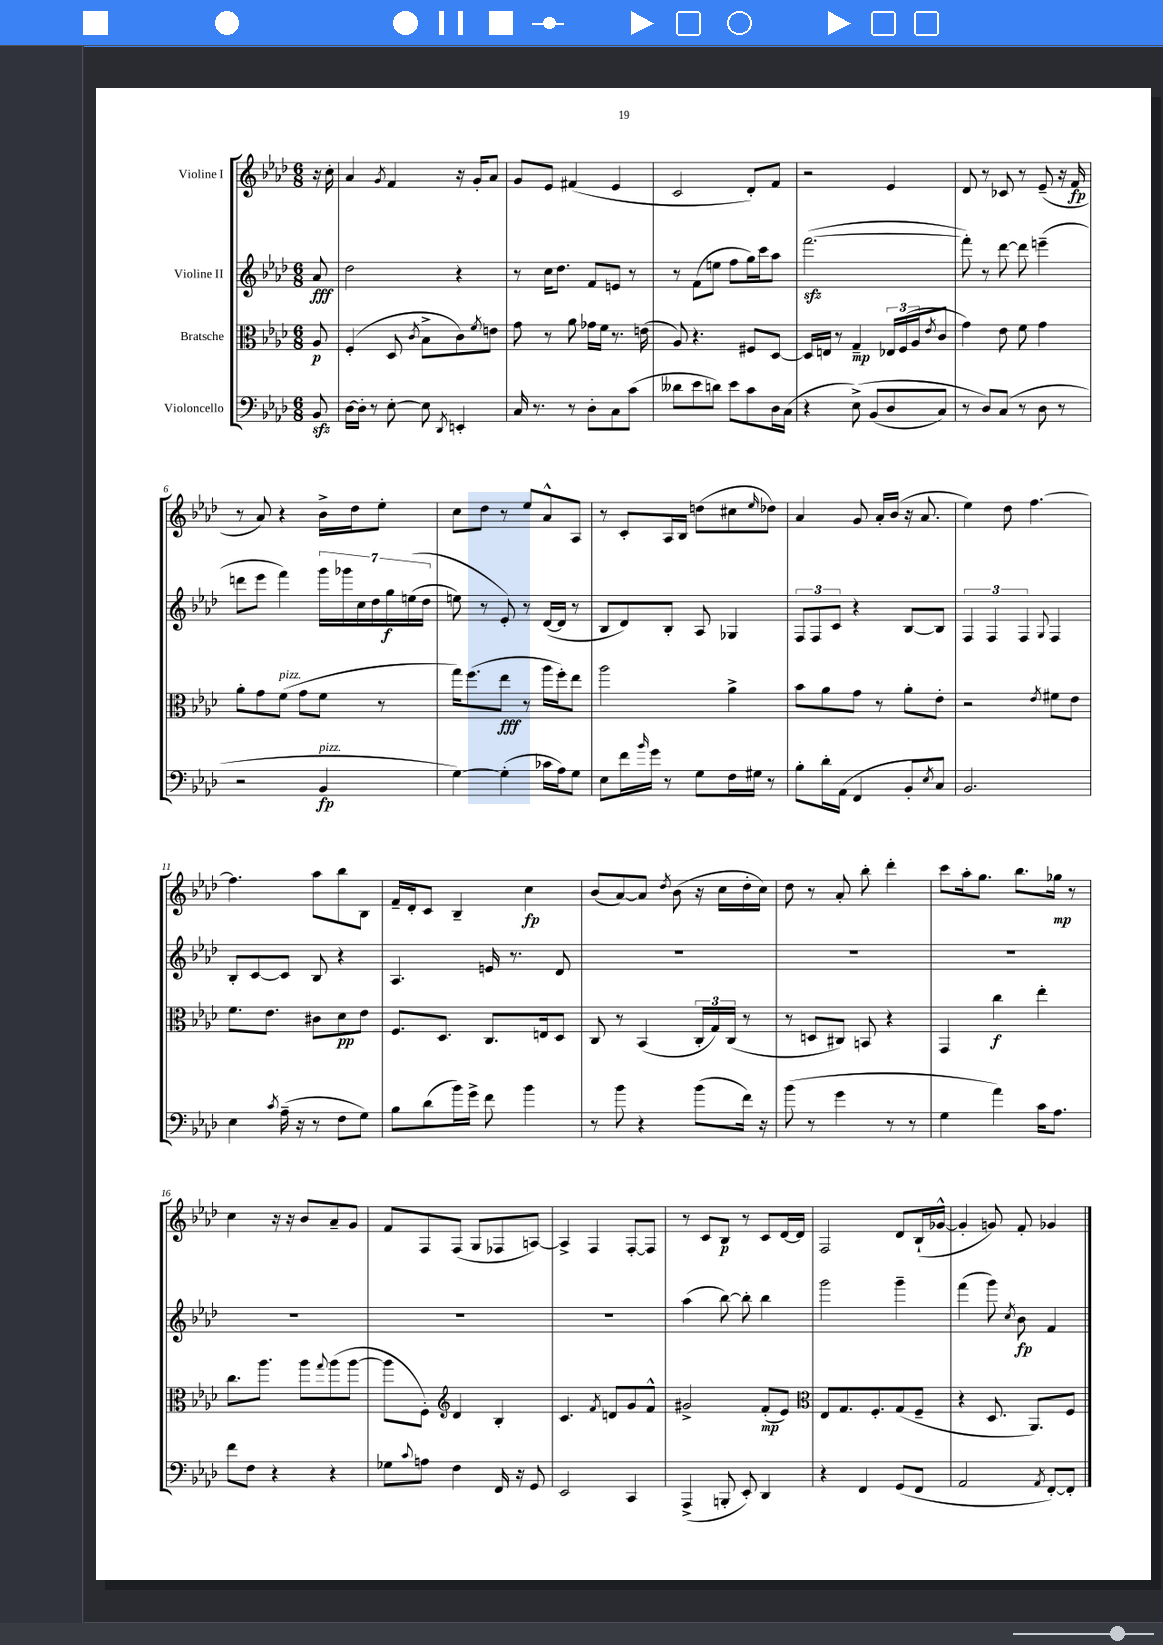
<<
\new StaffGroup <<
\new Staff = "s0" \with { instrumentName = "Violine I" } {
    \clef treble \key aes \major \numericTimeSignature \time 6/8 \partial 8
    r16 c''16-. |
    aes'4 \acciaccatura { g'8 } f'4 r16 g'16-. aes'8 |
    g'8 ees'8 fis'4( ees'4 |
    c'2 des'8-.) f'8 |
    r2 ees'4 |
    des'8 r8 ces'8 r8 ees'8--( r16 f'16\fp |
    r8 aes'8) r4 bes'16-> des''16 ees''8-. |
    c''8 des''8 r8 ees''8 aes'8-^ aes8 |
    r8 c'8-. aes16 bes16 d''8( cis''8 \grace { ees''16 } des''8) |
    aes'4 g'8 aes'16-. bes'16( r16 aes'8. |
    ees''4) des''8 f''4.~ |
    f''4. aes''8 bes''8 bes8 |
    f'16-- des'16-. c'8 bes4-- c''4\fp |
    bes'8( aes'8~) aes'8 \acciaccatura { des''8 } bes'8( r16 c''16 des''16-. c''16) |
    des''8 r8 aes'8-. bes''8-. des'''4-. |
    c'''8 aes''16-. g''8. bes''8. ges''16\mp r8 |
    c''4 r16 r16 bes'8 aes'8-- g'8 |
    f'8 f8 f8( g8 fes8 a8~) |
    a4-> f4 f8~-. f8 |
    r8 c'8 bes8\p r8 c'8 des'16~ des'16 |
    f2 des'8 bes16-!( ges'16~-^ |
    ges'4-. g'8) f'8-. ges'4 \bar "|." |
}
\new Staff = "s1" \with { instrumentName = "Violine II" } {
    \clef treble \key aes \major \numericTimeSignature \time 6/8 \partial 8
    aes'8\fff |
    des''2 r4 |
    r8 c''16 des''8. f'8 e'8 r8 |
    r8 f'8( e''8 f''8 g''16) c'''16 aes''8 |
    f'''2.~\sfz( |
    f'''8-.) r8 des'''8~ des'''8 e'''4--( |
    d'''8 ees'''8 f'''4) \tuplet 7/4 { g'''16 ges'''16 c''16 des''16 g''16\f e''16(\( des''16 } |
    e''8) r8 ees'8-.\) r8 des'16~( des'16 r8 |
    bes8 des'8) bes8-. aes8 ges4 |
    \tuplet 3/2 { f8 f8 c'8 } r4 bes8~ bes8 |
    \tuplet 3/2 { f4 f4 f4 } \appoggiatura { g8 } f4 |
    bes8-. c'8~ c'8 bes8 r4 |
    aes4. e'16 r8. des'8 |
    R2. |
    R2. |
    R2. |
    R2. |
    R2. |
    R2. |
    aes''4( bes''8~) bes''8-. bes''4 |
    g'''2 g'''4-- |
    f'''4( g'''8) \acciaccatura { c''8 } bes'8\fp f'4 \bar "|." |
}
\new Staff = "s2" \with { instrumentName = "Bratsche" } {
    \clef alto \key aes \major \numericTimeSignature \time 6/8 \partial 8
    aes8\p |
    f4-.( des8 \acciaccatura { c'8 } bes8-> c'8) \acciaccatura { f'8 } e'8 |
    g'8 r8 aes'8 ges'16 f'16 r8. e'16( |
    aes8) r4. fis8 des8~ |
    des16 e16 r8 g4--\mp \tuplet 3/2 { ees16 f16( aes16 } \acciaccatura { ees'8 } c'8 |
    g'4) ees'8 f'8 g'4 |
    aes'8-. g'8 f'8^\markup { \italic "pizz." }( g'8 f'8 r8 |
    g''16) f''8.( ees''8\fff r8 aes''16 f''16-.) ees''8 |
    aes''2 aes'4-> |
    bes'8 aes'8 g'8 r8 aes'8-. ees'8-. |
    r2 \acciaccatura { ees'8 } fis'8 ees'8 |
    f'8. ees'8. cis'8 des'8\pp ees'8 |
    f8. des8. c8. e16 des8 |
    c8 r8 bes,4( \tuplet 3/2 { c16-. g16) c16( } r8 |
    r8 d8 cis8) b,8 r4 |
    g,4 c''4\f ees''4-. |
    c''8. aes''8. aes''8 \appoggiatura { g''8 } aes''8( aes''8~ |
    aes''8 f8-.) \clef treble des'4 bes4-. |
    c'4. \acciaccatura { f'8 } d'8 g'8 f'8-^ |
    gis'2-> f'8-.\mp( ees'8) |
    \clef alto ees8 g8. f8.-. g8( f8-- |
    r4 des8. aes,8.) f8 \bar "|." |
}
\new Staff = "s3" \with { instrumentName = "Violoncello" } {
    \clef bass \key aes \major \numericTimeSignature \time 6/8 \partial 8
    bes,8\sfz |
    des16~ des16-. r8 ees8~-. ees8 \acciaccatura { des,8 } e,4-. |
    c16 r8. r8 des8-. c8 c'8( |
    deses'8 ees'8 d'8) ees'8 c'8 des16 c16( |
    r4 ees8->)\( bes,8( des8 c8) |
    r8 des8\) c8( r8 des8 r8 |
    r2 bes,4\fp^\markup { \italic "pizz." } |
    g4~) g4-.( ces'16 aes16) g8 |
    ees8 f'16 \grace { bes'16 } g'16 r8 g8 f16 gis16 r8 |
    bes8-. des'16-. aes,16( f,4 bes,8-. \acciaccatura { ees8 } c8) |
    bes,2. |
    ees4 \acciaccatura { c'8 } aes16--( r16 r8 f8 g8) |
    bes8 des'8( bes'16) g'16-> f'8 bes'4 |
    r8 bes'8 r4 bes'8( f'16) r16 |
    bes'8( r8 g'4 r8 r8 |
    g4 aes'4) c'16 aes8. |
    f'8 f8 r4 r4 |
    ges8 \appoggiatura { c'8 } a8 f4 f,16 r16 g,8 |
    ees,2 c,4 |
    aes,,4->( b,,8-. ees,8-.) des,4 |
    r4 f,4 g,8( f,8 |
    aes,2 \acciaccatura { aes,8 } f,8~-.) f,8-. \bar "|." |
}
>>
>>
